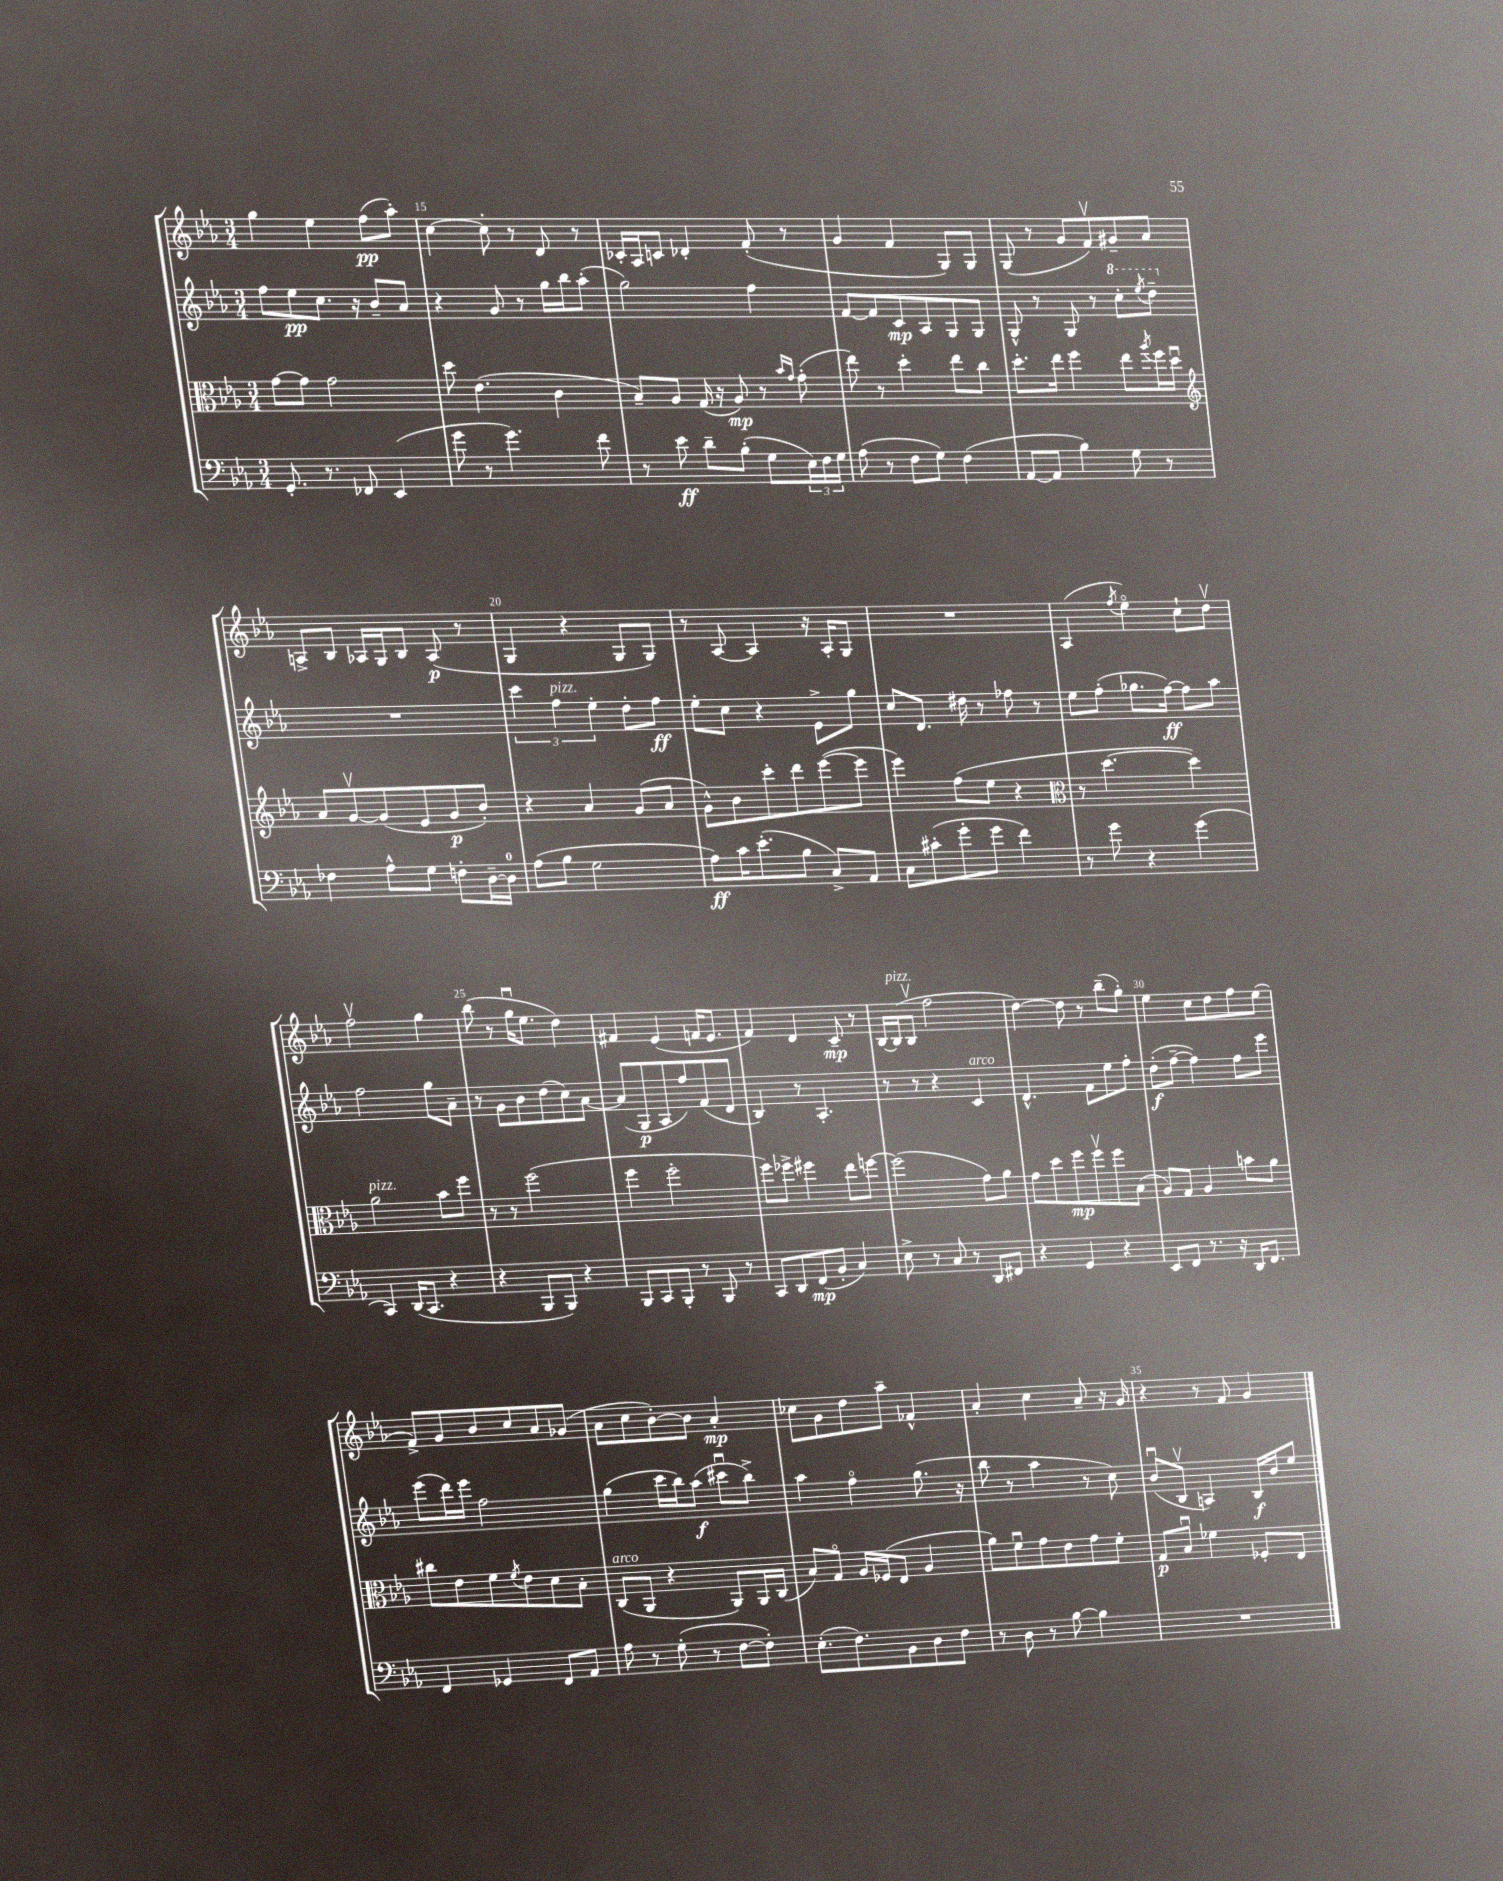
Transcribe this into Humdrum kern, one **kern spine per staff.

**kern	**dynam	**kern	**dynam	**kern	**dynam	**kern	**dynam
*part4	*part4	*part3	*part3	*part2	*part2	*part1	*part1
*staff4	*staff4	*staff3	*staff3	*staff2	*staff2	*staff1	*staff1
*clefF4	*	*clefC3	*	*clefG2	*	*clefG2	*
*k[b-e-a-]	*	*k[b-e-a-]	*	*k[b-e-a-]	*	*k[b-e-a-]	*
*M3/4	*	*M3/4	*	*M3/4	*	*M3/4	*
=14	=14	=14	=14	=14	=14	=14	=14
8.GG'/	.	[8g\L	.	8ff\L	.	4gg\	.
.	.	8g\J]	.	8ee-\	pp	.	.
8.r	.	.	.	.	.	.	.
.	.	2g\	.	8.cc\J	.	4ee-\	.
8FF-X/	.	.	.	.	.	.	.
.	.	.	.	16r	.	.	.
(4EE-/	.	.	.	8b-~/L	.	(8ff\L	pp
.	.	.	.	8a-/J	.	8aa-'\J)	.
=15	=15	=15	=15	=15	=15	=15	=15
8g\	.	8dd\	.	4r	.	[4cc\	.
8r	.	(4.e-\	.	.	.	.	.
4.g\)	.	.	.	8g/	.	8cc'\]	.
.	.	.	.	8r	.	8r	.
.	.	4c\	.	16gg\LL	.	8d/	.
.	.	.	.	16bb-\J	.	.	.
8f\	.	.	.	(8aa-'\J	.	8r	.
=16	=16	=16	=16	=16	=16	=16	=16
8r	.	8B-~/L)	.	2gg\)	.	16c-X'/LL	.
.	.	.	.	.	.	16A-/J	.
8e-\	ff	8A-/J	.	.	.	8cn/J	.
8d~\L	.	(16G/	.	.	.	4d-X'/	.
.	.	16r	.	.	.	.	.
(8B-'\J	.	8A-/)	mp	.	.	.	.
8G\L	.	8r	.	4ff\	.	(8f'/	.
.	.	16qqb-/LL	.	.	.	.	.
.	.	16qqg/JJ	.	.	.	.	.
24E-\L)	.	(8g'\	.	.	.	8r	.
24F\	.	.	.	.	.	.	.
24G\JJ	.	.	.	.	.	.	.
=17	=17	=17	=17	=17	=17	=17	=17
(8A-\	.	8ee-\)	.	[8f/L	.	4g/	.
8r	.	8r	.	8f/]	.	.	.
8F\L	.	4dd'\	.	8c/	mp	4f/	.
8G\J)	.	.	.	8A-/	.	.	.
(4F\	.	8ee-\L	.	8G/	.	8G/L)	.
.	.	8cc\J	.	8G/J	.	8G/J	.
=18	=18	=18	=18	=18	=18	=18	=18
[8AA-/L	.	8.dd'\L	.	8G^^/	.	(8G/	.
8AA-/J]	.	.	.	8r	.	8r	.
.	.	16ee-\Jk	.	.	.	.	.
4B-\)	.	4ff\	.	8G/	.	8g/L	.
.	.	.	.	8r	.	8fv/)	.
*	*	*	*	*8va	*	*	*
8G\	.	8ee-\L	.	8ccc'\L	.	8g#X~/	.
.	.	8qaa-/	.	8qeee-/	.	.	.
8r	.	16ff\L	.	8ddd~\J	.	8a-/J	.
.	.	16ddu\JJ	.	.	.	.	.
!!LO:LB:g=z
=19	=19	=19	=19	=19	=19	=19	=19
*	*	*clefG2	*	*	*	*	*
*	*	*	*	*X8va	*	*	*
4F-X\	.	8a-/L	.	2.r	.	8An^/L	.
.	.	[8gv/	.	.	.	8B-/J	.
8A-^^\L	.	(8g/]	.	.	.	16A-X/LL	.
.	.	.	.	.	.	16G/J	.
8G\J	.	8e-/	.	.	.	8B-/J	.
8Fn'\L	.	8g/	p	.	.	(8A-/	p
[16D~\L	.	8b-'/J)	.	.	.	8r	.
16D\JJ]	.	.	.	.	.	.	.
=20	=20	=20	=20	=20	=20	=20	=20
(8A-\L	.	4r	.	6ccc\	.	4G/	.
8B-\J	.	.	.	.	.	.	.
!	!	!	!	!LO:TX:a:i:t=pizz.	!	!	!
.	.	.	.	6ff\	.	.	.
2G\	.	4a-/	.	.	.	4r	.
.	.	.	.	6ee-'\	.	.	.
.	.	(8g/L	.	8dd'\L	.	8G/L	.
.	.	8a-/J	.	8ff\J	ff	8G/J)	.
=21	=21	=21	=21	=21	=21	=21	=21
8A-\L)	ff	8g^^\L)	.	8ee-'\L	.	8r	.
16c\K	.	8b-\	.	8cc\J	.	[8A-/	.
(8.e-'\	.	.	.	.	.	.	.
.	.	8ccc'\	.	4r	.	4A-/]	.
8B-\J	.	8ddd\	.	.	.	.	.
8C^/L)	.	([8eee-\	.	8e-^\L	.	16r	.
.	.	.	.	.	.	16A-'/KL	.
8AA-/J	.	8eee-\J]	.	8gg\J	.	8G/J	.
=22	=22	=22	=22	=22	=22	=22	=22
8C\L	.	4eee-\)	.	8cc/L	.	2.r	.
(8c#X'\	.	.	.	8.d/J	.	.	.
8g'\	.	(8ff\L	.	.	.	.	.
.	.	.	.	16dd#X\	.	.	.
8g\J	.	8ee-\J	.	8r	.	.	.
4f\)	.	4r	.	8ff-X\	.	.	.
.	.	.	.	8r	.	.	.
=23	=23	=23	=23	=23	=23	=23	=23
*	*	*clefC3	*	*	*	*	*
8r	.	8r	.	8ee-\L	.	(4A-/	.
8g\	.	[4.dd\	.	(8ff'\J	.	.	.
.	.	.	.	.	.	8qff/	.
4r	.	.	.	8.gg-X\L	.	4ee-\)	.
.	.	.	.	[16ff\Jk)	ff	.	.
(4g\	.	4dd\])	.	8ff\L]	.	8cc`\L	.
.	.	.	.	8aa-\J	.	8ddv\J	.
!!LO:LB:g=z
=24	=24	=24	=24	=24	=24	=24	=24
!	!	!LO:TX:a:i:t=pizz.	!	!	!	!	!
4CC/)	.	2a-\	.	2ff\	.	2ffv\	.
(16DD/KL	.	.	.	.	.	.	.
8.CC/J	.	.	.	.	.	.	.
4r	.	8b-\L	.	8gg\L	.	4gg\	.
.	.	8ff\J	.	8a-~\J	.	.	.
=25	=25	=25	=25	=25	=25	=25	=25
4r	.	8r	.	8r	.	(8bb-\	.
.	.	8r	.	8g\L	.	8r	.
8BBB-/L	.	(2ff\	.	8b-\	.	16ggu\KL	.
.	.	.	.	.	.	8.ee-\J	.
8BBB-/J)	.	.	.	(8dd\	.	.	.
4r	.	.	.	8cc\)	.	4dd\)	.
.	.	.	.	[8a-\J	.	.	.
=26	=26	=26	=26	=26	=26	=26	=26
8BBB-/L	.	4ff\	.	(8a-/L]	.	4f#X/	.
8CC/	.	.	.	8G/	p	.	.
8BBB-'/J	.	2ff'\	.	8A-/	.	(4e-/	.
8r	.	.	.	8ff/)	.	.	.
8BBB-/	.	.	.	(8f/	.	16fn/KL	.
.	.	.	.	.	.	8.e-/J	.
8r	.	.	.	8d/J	.	.	.
=27	=27	=27	=27	=27	=27	=27	=27
8CC/L	.	8ff\L)	.	4B-/)	.	4f/)	.
8DD/	.	8ff-X^\J	.	.	.	.	.
(8FF/	mp	4ff#X\	.	8r	.	4d/	.
8BB-'/J	.	.	.	4.A-'/	.	.	.
4C/)	.	8ee-\L	.	.	.	8c~/	mp
.	.	[8ffn\J	.	.	.	8r	.
=28	=28	=28	=28	=28	=28	=28	=28
8E-^\	.	(2ff\]	.	8r	.	[16B-/LL	.
!	!	!	!	!	!	!LO:TX:a:i:t=pizz.	!
.	.	.	.	.	.	(16B-/J]	.
8r	.	.	.	8r	.	8B-v/J	.
8C/	.	.	.	4r	.	2ff\	.
8r	.	.	.	.	.	.	.
!	!	!	!	!LO:TX:a:i:t=arco	!	!	!
8DD/L	.	8g\L)	.	4c/	.	.	.
8FF#X/J	.	8a-\J	.	.	.	.	.
=29	=29	=29	=29	=29	=29	=29	=29
4r	.	8g\L	.	4.d^^/	.	[4dd\)	.
.	.	8dd\	.	.	.	.	.
4GG/	.	8ff\	mp	.	.	8dd\]	.
.	.	8ffv\	.	8f\L	.	8r	.
4r	.	8ff\	.	8ee-\	.	(8bb-~\L	.
.	.	(8B-\J	.	8ff'\J	.	8gg'\J)	.
=30	=30	=30	=30	=30	=30	=30	=30
8EE-/L	.	8A-/L)	.	(8dd'\L	f	4ee-\	.
8FF/J	.	8G/J	.	[8ff~\J	.	.	.
8.r	.	4A-/	.	4ff\])	.	8cc\L	.
.	.	.	.	.	.	8dd\	.
16r	.	.	.	.	.	.	.
16DD/KL	.	8bn\L	.	8ff\L	.	8ff\	.
8.FF/J	.	.	.	.	.	.	.
.	.	8a-\J	.	8eee-\J	.	(8ee-\J	.
!!LO:LB:g=z
=31	=31	=31	=31	=31	=31	=31	=31
4FF/	.	8cc#X\L	.	(8eee-\L	.	8f^/L)	.
.	.	8e-\	.	16ddd\L)	.	8g/	.
.	.	.	.	16eee-\JJ	.	.	.
4GG-X/	.	8f\	.	2ff\	.	8b-/	.
.	.	8qf/	.	.	.	.	.
.	.	8e-\	.	.	.	8cc/	.
8FF/L	.	8d\	.	.	.	8a-/	.
8AA-/J	.	8B-'\J	.	.	.	(8g-X/J	.
=32	=32	=32	=32	=32	=32	=32	=32
!	!	!LO:TX:a:i:t=arco	!	!	!	!	!
8A-\	.	(8C/L	.	(4gg\	.	8a-\L	.
8r	.	8AA-/J	.	.	.	8cc\	.
(8G'\	.	4r	.	16ccc\LL	.	[8b-'\)	.
.	.	.	.	16bb-\J)	.	.	.
8r	.	.	.	(8aa-\J	f	8b-\J]	.
[8F\L	.	8AA-/L)	.	8ccc#Xu\L	.	4a-'/	mp
8F'\J])	.	16AA-/L	.	8bb-^\J)	.	.	.
.	.	(16C/JJ	.	.	.	.	.
=33	=33	=33	=33	=33	=33	=33	=33
(8.E-'\L	.	8B-/L)	.	4aa-\	.	8cc-X\L	.
.	.	8G/J	.	.	.	8g\	.
8.F\)	.	.	.	.	.	.	.
.	.	16A-/LL	.	4ff\	.	8dd\	.
.	.	(16F-X/J	.	.	.	.	.
8BB-\	.	8E-/J	.	.	.	8aa-~\J	.
8D\	.	4A-/	.	(8.gg\	.	4f-X^^/	.
8F\J	.	.	.	.	.	.	.
.	.	.	.	16r	.	.	.
=34	=34	=34	=34	=34	=34	=34	=34
8r	.	8a-\L)	.	8bb-\	.	4a-'/	.
8D\	.	8fu\	.	8r	.	.	.
8r	.	8g\	.	4aa-\	.	4cc\	.
[8B-\	.	8e-\	.	.	.	.	.
4B-\]	.	8g\	.	8r	.	8a-~/	.
.	.	8f'\J	.	8cc\)	.	16r	.
.	.	.	.	.	.	16g/	.
=35	=35	=35	=35	=35	=35	=35	=35
2.r	.	8G/L	p	(8b-u/L	.	4r	.
.	.	8B-u/J	.	8B-v/J	.	.	.
.	.	4f-X\	.	4An/)	.	8r	.
.	.	.	.	.	.	8f/	.
.	.	8F-X'/L	.	16B-/LL	f	4g/	.
.	.	.	.	16b-/J	.	.	.
.	.	8E-/J	.	8ee-/J	.	.	.
==	==	==	==	==	==	==	==
*-	*-	*-	*-	*-	*-	*-	*-
